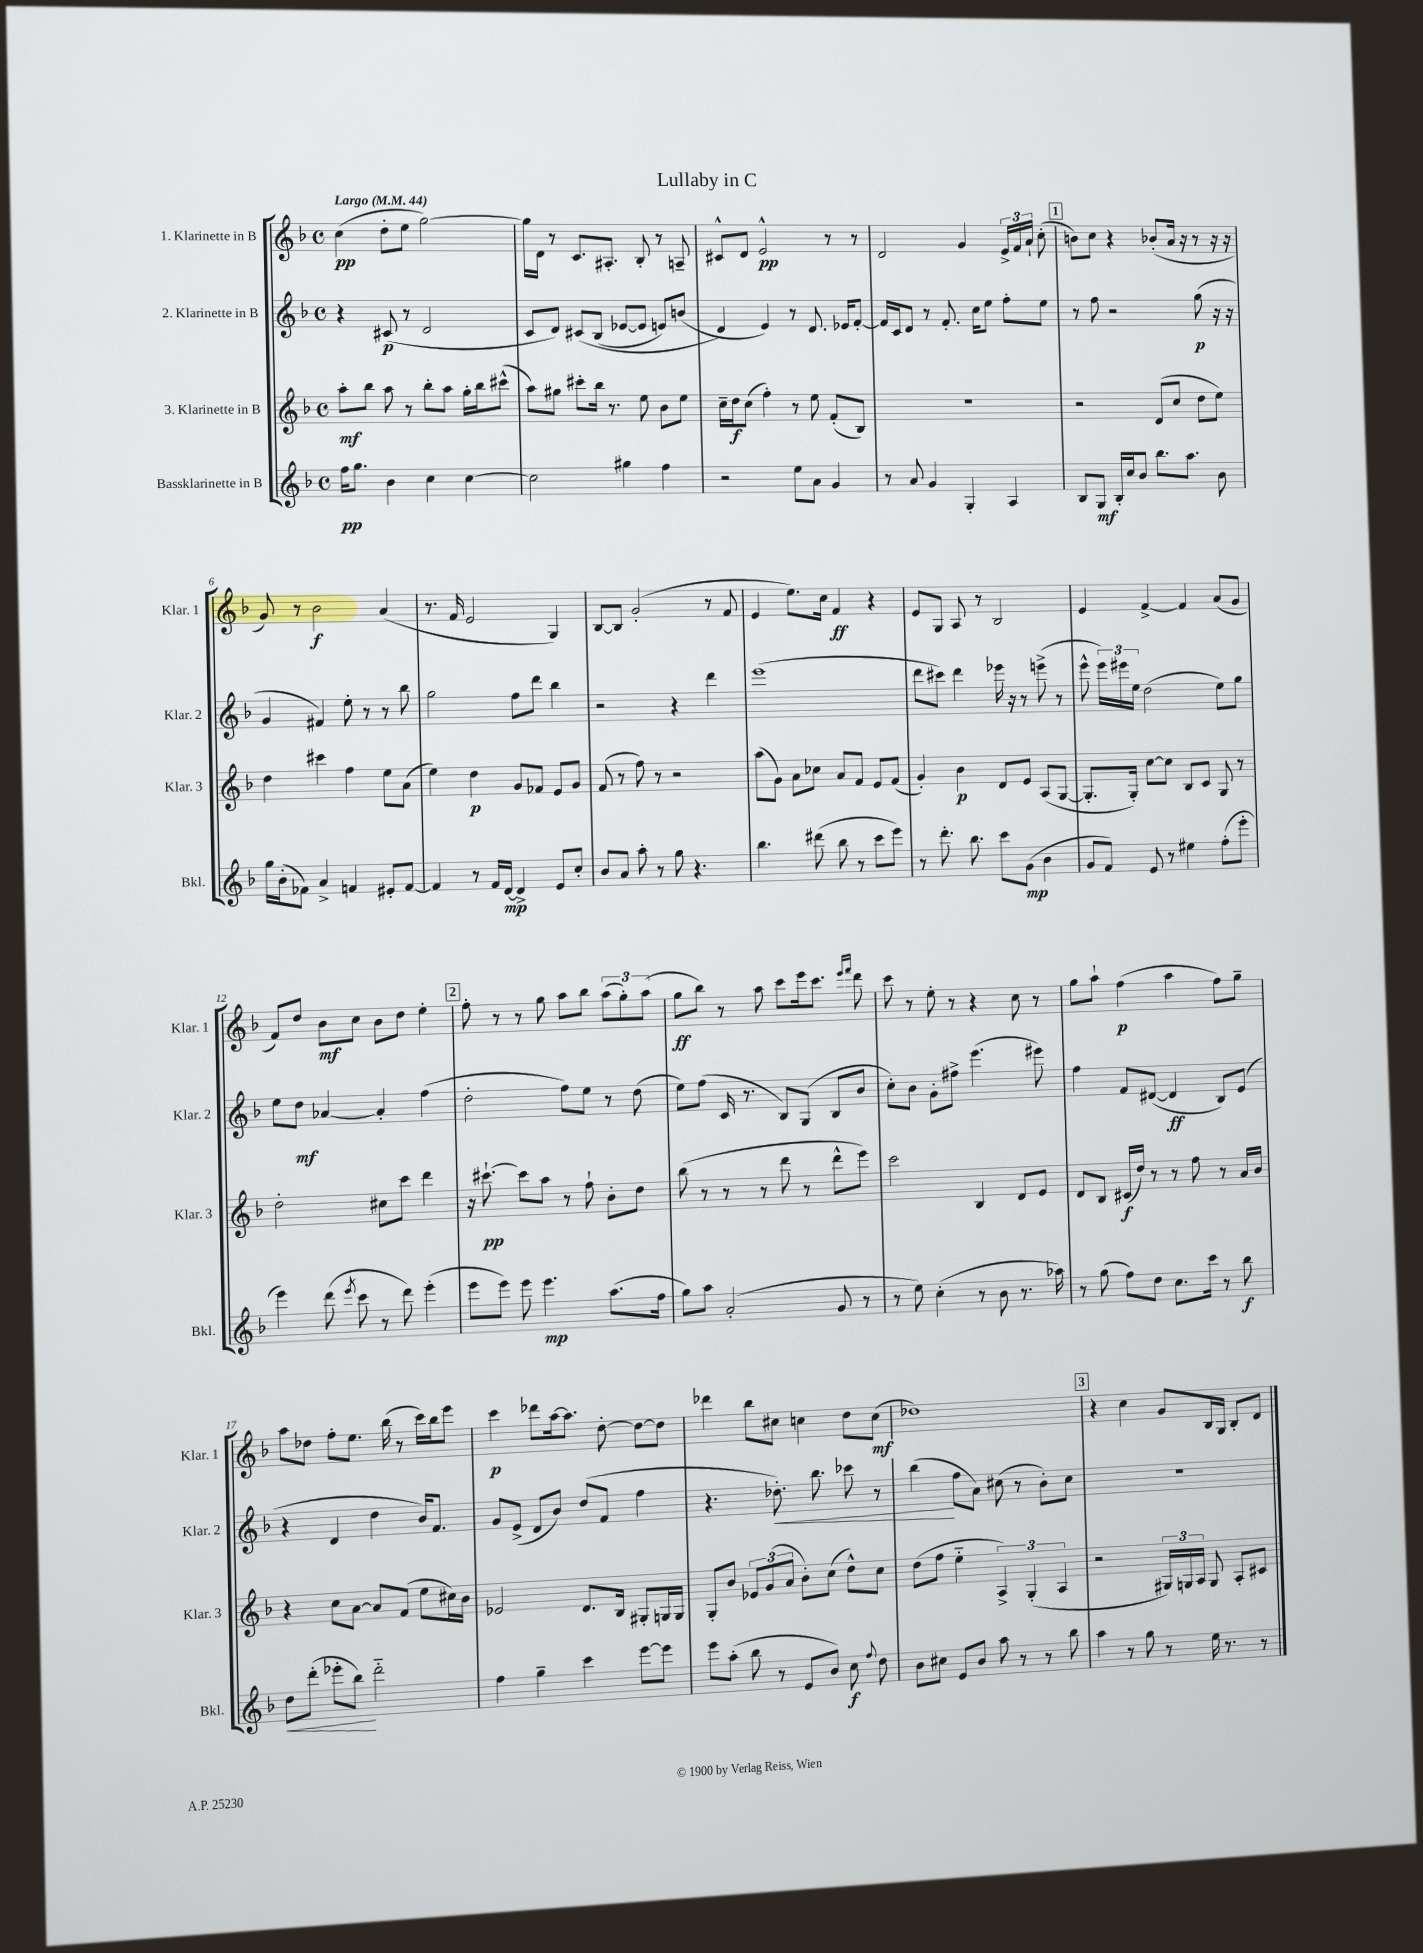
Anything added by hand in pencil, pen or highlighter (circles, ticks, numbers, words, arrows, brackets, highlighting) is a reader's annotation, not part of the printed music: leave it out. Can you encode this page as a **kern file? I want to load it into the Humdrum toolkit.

**kern	**kern	**kern	**kern
*staff4	*staff3	*staff2	*staff1
*clefG2	*clefG2	*clefG2	*clefG2
*k[b-]	*k[b-]	*k[b-]	*k[b-]
*M4/4	*M4/4	*M4/4	*M4/4
*met(c)	*met(c)	*met(c)	*met(c)
*MM44	*MM44	*MM44	*MM44
16ff	8aa'	4r	(4cc
8.gg	.	.	.
.	8bb-	.	.
4b-	8aa	(8c#	8dd'
.	8r	8r	8ee
4cc	8bb-'	2d	[2gg)
.	8aa	.	.
[4cc	16gg'	.	.
.	16bb-	.	.
.	(8ccc#^^	.	.
=	=	=	=
2cc]	8aa)	8c	16gg]
.	.	.	16d
.	8gg#	8d)	8r
.	8ccc#'	&(8c#	8.c
.	16bb-	(8B-	.
.	8.r	.	8.A#'
4gg#	.	[8e-	.
.	8ee	8e-]	8B-'
4ff	8b-	8e)	8r
.	8ee	(8b	8A~
=	=	=	=
2r	16cc~	4d&)	8c#^^
.	16dd	.	.
.	(8cc	.	8d
.	4ff')	4e)	2e^^
8ee	8r	8r	.
8a	8ee	8.d	.
4g	(8f'	.	8r
.	.	16e-	.
.	8B-)	[8f'	8r
=	=	=	=
8r	1r	16f]	2d
.	.	16c	.
8a	.	8d	.
4g	.	8r	.
.	.	8.f'	.
4G'	.	.	4g
.	.	16cc	.
.	.	8ee	.
4A	.	8ff'	24e^
.	.	.	24f
.	.	.	24a`
.	.	8ee	(8cc'
=	=	=	=
8B-	2r	8r	8b)
8G	.	8ff	8cc
16B-'	.	2r	4r
16cc	.	.	.
8b-	.	.	.
8.bb-	(8d	.	(8b-'
.	8cc	.	16a
8.aa	.	.	16r
.	8dd	(8gg	8r
8b-	8ee)	16r	16r
.	.	16r	16r
=	=	=	=
16gg	4dd	4g	8g)
(16b-'	.	.	.
8f-)	.	.	8r
4a^	4ccc#	4f#)	2b-
4f	4ff	8ee'	.
.	.	8r	.
8e#'	8ee	8r	(4a
[8f	(8a	8bb-	.
=	=	=	=
4f]	4ee)	2gg	8.r
.	.	.	16f
8r	4dd	.	2e
16f	.	.	.
[16d	.	.	.
4d^]	8g	8ff	.
.	8f-	8ddd	.
8e	8e	4bb-	4G)
8cc'	8g	.	.
=	=	=	=
8b-	(8f	2r	[8B-
8a	8r	.	8B-]
8aa'	8ff)	.	(2g'
8r	8r	.	.
8gg	2r	4r	.
4.r	.	.	.
.	.	4ddd	8r
.	.	.	8f
=	=	=	=
4.bb-	(8aa	(1eee	4e
.	8g)	.	.
.	8a	.	8.ee)
(8ddd#	8cc-	.	.
.	.	.	16cc
8bb-	8a	.	4f
8r	8f	.	.
8ccc	8e	.	4r
8eee)	(8f	.	.
=	=	=	=
8r	4g')	8ddd	8e
8.ddd'	.	8ccc#)	8G
.	4b-	4ddd	8A
8.bb-	.	.	.
.	.	.	8r
8ccc	8d	16eee-	2B-
.	.	16r	.
(8g	8e	8r	.
4b-	(8A	(8eee^	.
.	[8G	8r	.
=	=	=	=
8g	8.G']	8eee^^	4e
8f)	.	24eee)	.
.	.	24eee#	.
.	16G')	.	.
.	.	24ee	.
8e	[8cc	(2dd	[4f^
8r	8cc]	.	.
4ee#	8B-	.	4f]
.	8c	.	.
(8ff'	8G	8ee)	(8a
8eee'	8r	8gg	8g
=	=	=	=
4eee)	2dd'	8ee	8f)
.	.	8dd	8dd
(8ddd	.	[4a-	8b-
8qeee	.	.	.
8ccc	.	.	8cc
8r	8cc#	4a-']	8b-
8ddd)	8ccc	.	8dd
(4eee'	4ddd	(4ff	4ee'
=	=	=	=
8eee	16r	2dd'	8ff'
.	[8.ccc#`	.	.
8eee)	.	.	8r
8eee	8ccc#]	.	8r
4.eee	8aa	.	8gg
.	8r	8ff)	8aa
.	8ff`	8ee	8bb-
(8.aa	8b-'	8r	(12aa
.	.	.	12gg')
.	8dd	(8dd	.
.	.	.	(12aa
16ff	.	.	.
=	=	=	=
8gg)	(8bb-	8ee)	8gg
8aa	8r	(8ff	8bb-)
(2a'	8r	16c	8r
.	.	8.r	.
.	8r	.	8aa
.	8ddd	8B-)	8ccc
.	8r	(8G	16eee
.	.	.	8.ccc
8g	8ddd^^	8B-	.
.	.	.	16qqeee
.	.	.	16qqfff
8r	8eee)	8b-	8ddd
=	=	=	=
8r	2ccc	8cc')	8ccc
8ee)	.	8b-	8r
(4cc'	.	8g'	8ee'
.	.	8ff#^	8r
8r	4B-	(4.eee	4r
8b-	.	.	.
8.r	8d	.	8cc
.	8e	8eee#)	8r
16aa-)	.	.	.
=	=	=	=
8r	8d	4ff	8gg
(8gg	8B-	.	8aa`
8ff)	(16c#	8f	(4ff
.	16dd)	.	.
8dd	8r	([8d#	.
8.cc	8r	4d#]	4aa
.	8ff	.	.
16ccc	.	.	.
8r	8r	8B-)	8ff)
8bb-	16a	(8e	8gg~
.	16b-	.	.
=	=	=	=
8dd	4r	4r	8aa
(8ddd'	.	.	8dd-
8eee-'	8cc	4d	8ff'
8bb-)	[8a	.	8.ee
2ddd'~	8a]	4dd	.
.	.	.	(16bb-
.	(8f	.	8r
.	8ee	16b-)	16ccc)
.	.	8.f	16bb-
.	16cc#)	.	8eee
.	16b-	.	.
=	=	=	=
4ff	2e-	8g	4ccc
.	.	(8e^	.
4gg~	.	8d	8ddd-
.	.	8b-)	[16aa
.	.	.	8.aa]
4ccc	8.d	(8dd	.
.	.	8f	[8dd'
.	16B-	.	.
[8eee	8G#'	4ff	8dd_
8eee]	16G	.	8dd]
.	16G	.	.
=	=	=	=
8eee	8G'	4.r	4ddd-
(8aa'	8b-	.	.
8bb-	12e-	.	8bb-
.	(12g	.	.
8r	.	8.dd-')	8cc#
.	12a	.	.
8e	8b-')	.	4cc
.	.	8.bb-	.
8b-)	(8cc	.	.
8cc	8dd^^)	8ccc-	8dd
8qqff	.	.	.
8dd	8cc	8r	(8cc
=	=	=	=
8b-	(8dd	(4bb-	1dd-)
8cc#	8ff	.	.
8e	4ee'~	8ff	.
8b-	.	8a)	.
8aa	6A^)	(8cc#	.
8r	.	8r	.
.	(6G'	.	.
8r	.	8b-')	.
.	6A	.	.
8bb-	.	8cc#	.
=	=	=	=
4aa	2r	1r	4r
8r	.	.	4cc
8gg	.	.	.
8r	24G#)	.	8g
.	24G	.	.
.	24A	.	.
16ee	8G	.	16B-
8.r	.	.	16G
.	8A'	.	8B-'
8r	8c#	.	8d
==	==	==	==
*-	*-	*-	*-
